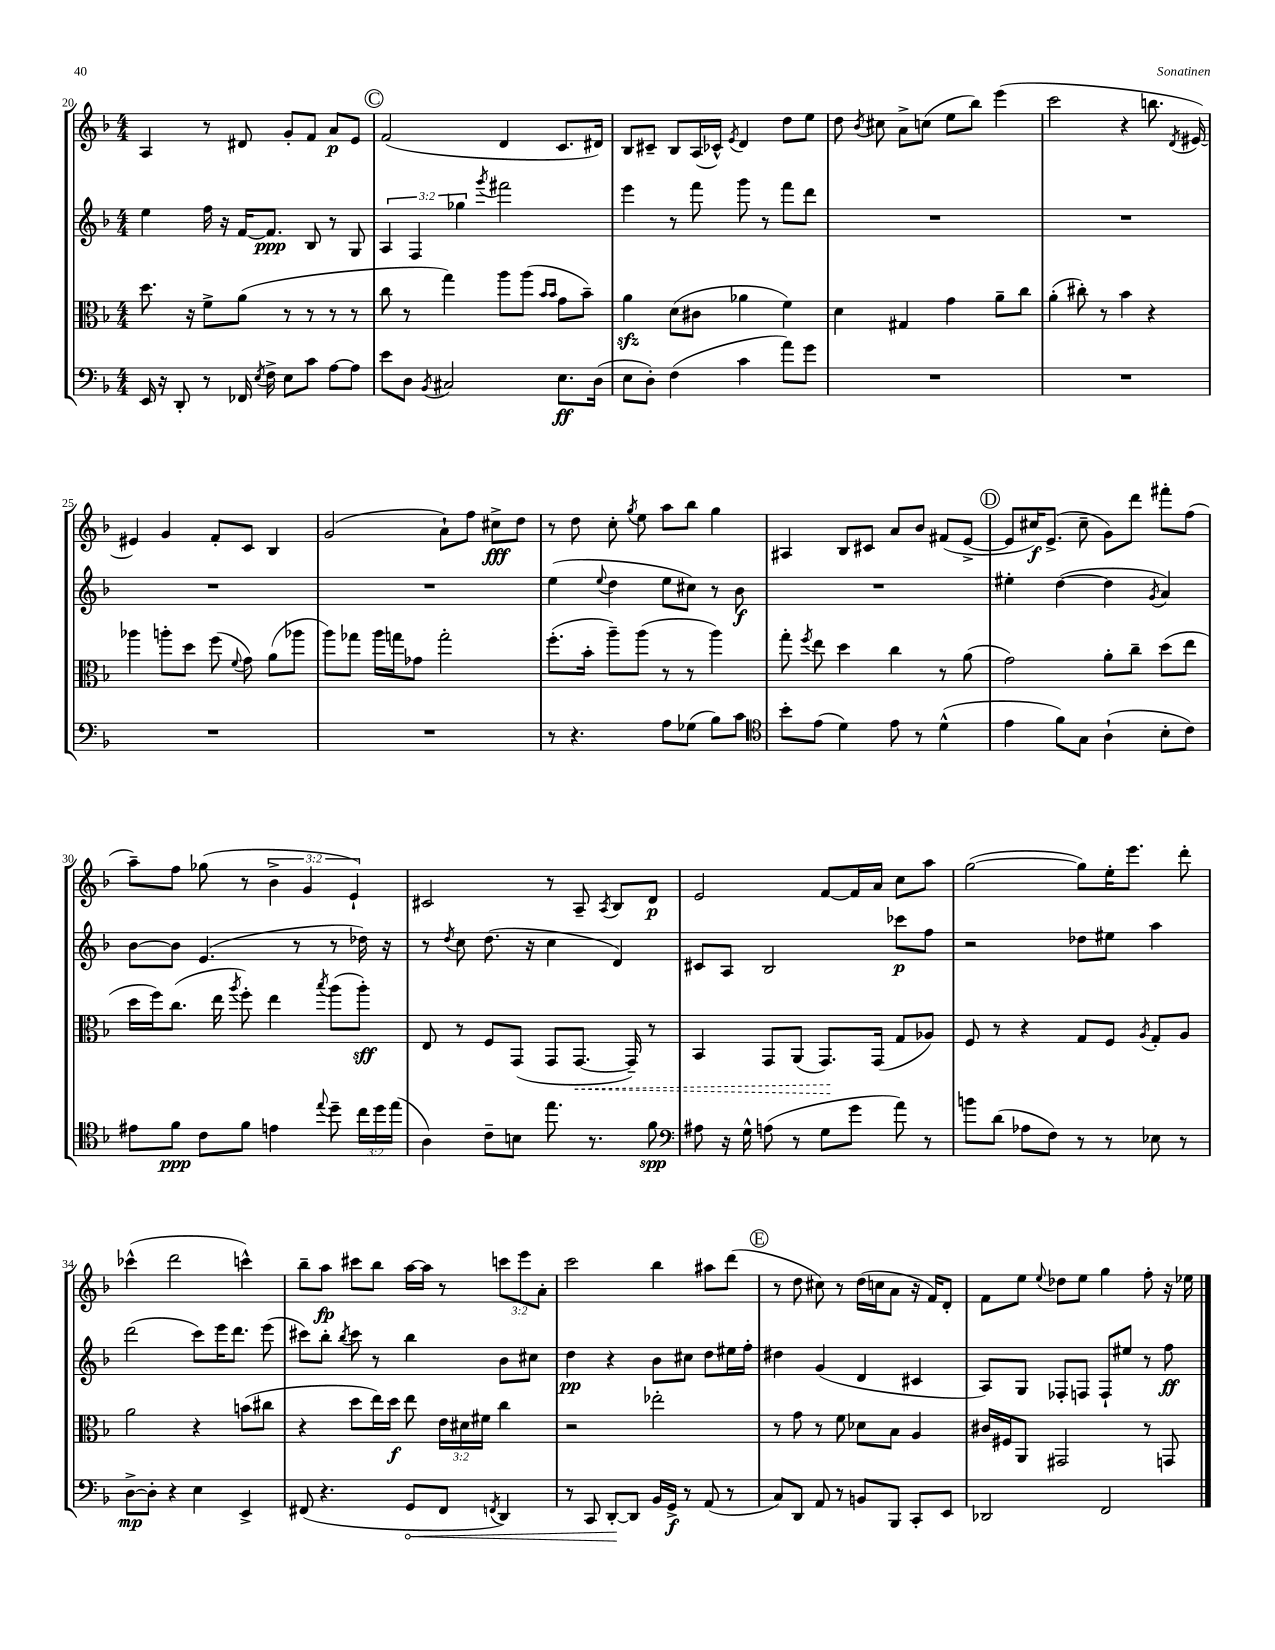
<<
\new StaffGroup <<
\new Staff = "s0" {
    \clef treble \key f \major \numericTimeSignature \time 4/4 \override Staff.TupletNumber.text = #tuplet-number::calc-fraction-text
    \autoBeamOff a4 r8 dis'8 g'8[-. f'8] a'8[\p e'8] |
    \mark \markup { \circle "C" } f'2( d'4 c'8.[ dis'16]) |
    bes8[ cis'8]-- bes8[ a16( ces'16]-^) \acciaccatura { e'8 } d'4 d''8[ e''8] |
    d''8 \acciaccatura { bes'8 } cis''8 a'8[-> c''8]( e''8[ bes''8]) e'''4( |
    c'''2 r4 b''8. \acciaccatura { d'8 } eis'16~) |
    eis'4 g'4 f'8[-. c'8] bes4 |
    g'2( a'8[-!) f''8] cis''8[->\fff d''8] |
    r8 d''8 c''8-. \acciaccatura { g''8 } e''8 a''8[ bes''8] g''4 |
    ais4 bes8[ cis'8] a'8[ bes'8] fis'8[( e'8]~-> |
    \mark \markup { \circle "D" } e'8[ cis''16\f) e'8.]->( cis''8-- g'8[) d'''8] fis'''8[-. f''8]( |
    a''8[--) f''8] ges''8( r8 \tuplet 3/2 { bes'4-> g'4 e'4-!) } |
    cis'2 r8 a8-- \acciaccatura { a8 } bes8[ d'8]\p |
    e'2 f'8[~ f'16 a'16] c''8[ a''8] |
    g''2~( g''8[) e''16-. e'''8.] d'''8-. |
    ces'''4-^( d'''2 c'''4-^) |
    bes''8[-- a''8]\fp cis'''8[ bes''8] a''16[~ a''16] r8 \tuplet 3/2 { c'''8[ e'''8 a'8]-. } |
    c'''2 bes''4 ais''8[ d'''8]( |
    \mark \markup { \circle "E" } r8 d''8 cis''8) r8 d''16[( c''16 a'8] r16 f'16[) d'8]-. |
    f'8[ e''8] \appoggiatura { e''8 } des''8[ e''8] g''4 f''8-. r16 ees''16 \bar "|." |
}
\new Staff = "s1" {
    \clef treble \key f \major \numericTimeSignature \time 4/4 \override Staff.TupletNumber.text = #tuplet-number::calc-fraction-text
    \autoBeamOff e''4 f''16 r16 f'16[~ f'8.]\ppp bes8 r8 g8 |
    \mark \markup { \circle "C" } \tuplet 3/2 { a4 f4 ges''4 } \acciaccatura { g'''8 } fis'''2 |
    e'''4 r8 f'''8 g'''8 r8 f'''8[ d'''8] |
    R1 |
    R1 |
    R1 |
    R1 |
    e''4( \appoggiatura { e''8 } d''4 e''8[ cis''8]) r8 bes'8\f |
    R1 |
    \mark \markup { \circle "D" } eis''4-. d''4~( d''4 \acciaccatura { g'8 } a'4) |
    bes'8[~ bes'8] e'4.( r8 r8 des''16) r16 |
    r8 \acciaccatura { d''8 } c''8 d''8.( r16 c''4 d'4) |
    cis'8[ a8] bes2 ces'''8[\p f''8] |
    r2 des''8[ eis''8] a''4 |
    d'''2( c'''8[) e'''16 d'''8.] e'''8( |
    cis'''8[) bes''8]-. \acciaccatura { bes''8 } cis'''8 r8 bes''4 bes'8[ cis''8] |
    d''4\pp r4 bes'8[ cis''8] d''8[ eis''16 f''16]-. |
    \mark \markup { \circle "E" } dis''4 g'4( d'4 cis'4 |
    a8[) g8] fes8[-. f8] f8[-! eis''8] r8 f''8\ff \bar "|." |
}
\new Staff = "s2" {
    \clef alto \key f \major \numericTimeSignature \time 4/4 \override Staff.TupletNumber.text = #tuplet-number::calc-fraction-text
    \autoBeamOff d''8. r16 f'8[-> a'8]( r8 r8 r8 r8 |
    \mark \markup { \circle "C" } c''8 r8 g''4) a''8[ a''8]( \grace { bes'16[ bes'16] } g'8[ bes'8]--) |
    a'4\sfz d'8[( cis'8] aes'4 f'4) |
    d'4 gis4 g'4 a'8[-- c''8] |
    a'4-.( cis''8-.) r8 bes'4 r4 |
    aes''4 a''8[-. d''8] f''8( \appoggiatura { f'8 } g'8) a'8[( aes''8] |
    a''8[) ges''8] a''16[ g''16 ges'8] g''2-. |
    f''8.[-.( bes'16]-. a''8[--) a''8]( r8 r8 a''4) |
    g''8-. \acciaccatura { f''8 } e''8 d''4 c''4 r8 a'8( |
    \mark \markup { \circle "D" } g'2) a'8[-. c''8]-- d''8[( e''8] |
    d''16[ f''16) c''8.]( e''16 \acciaccatura { a''8 } f''8-.) e''4 \acciaccatura { bes''8 } a''8[( a''8]-.\sff) |
    e8 r8 f8[ g,8]( g,8[ \once \override Hairpin.style = #'dashed-line g,8.]~\< g,16--) r8 |
    bes,4 g,8[ a,8]( g,8.[\!) g,16]( g8[ aes8]) |
    f8 r8 r4 g8[ f8] \acciaccatura { a8 } g8[-. a8] |
    a'2 r4 b'8[( cis''8] |
    r4 d''8[ e''16) d''16]\f e''8 \tuplet 3/2 { e'16[ dis'16 fis'16] } c''4 |
    r2 ees''2-. |
    \mark \markup { \circle "E" } r8 g'8 r8 f'8 des'8[ bes8] a4 |
    cis'16[ fis16 a,8] gis,2 r8 g,8 \bar "|." |
}
\new Staff = "s3" {
    \clef bass \key f \major \numericTimeSignature \time 4/4 \override Staff.TupletNumber.text = #tuplet-number::calc-fraction-text
    \autoBeamOff e,16 r16 d,8-. r8 fes,16 \acciaccatura { e8 } f16-> e8[ c'8] a8[~ a8] |
    \mark \markup { \circle "C" } e'8[ d8] \acciaccatura { bes,8 } cis2 e8.[\ff d16]( |
    e8[ d8]-.) f4( c'4 a'8[) g'8] |
    R1 |
    R1 |
    R1 |
    R1 |
    r8 r4. a8[ ges8]( bes8[) c'8] |
    \clef tenor bes'8[-. e'8]( d'4) e'8 r8 d'4-^( |
    \mark \markup { \circle "D" } e'4 f'8[) g8] a4-!( bes8[-. c'8]) |
    eis'8[ f'8]\ppp c'8[ f'8] e'4 \appoggiatura { e''8 } d''8-- \tuplet 3/2 { c''16[ d''16 e''16]( } |
    a4) c'8[-- b8] e''8. r8. f'8\spp |
    \clef bass ais8 r16 g16-^ a8( r8 g8[ g'8] a'8) r8 |
    b'8[ d'8]( aes8[ f8]) r8 r8 ees8 r8 |
    d8[~->\mp d8]-. r4 e4 e,4-> |
    fis,8( r4. \once \override Hairpin.circled-tip = ##t g,8[\< fis,8] \acciaccatura { f,8 } d,4) |
    r8 c,8 d,8[~-.\! d,8] bes,16[ g,16]->\f r8 a,8( r8 |
    \mark \markup { \circle "E" } c8[) d,8] a,8 r8 b,8[ bes,,8] c,8[-. e,8] |
    des,2 f,2 \bar "|." |
}
>>
>>
\layout { \context { \Score currentBarNumber = #20 } }
